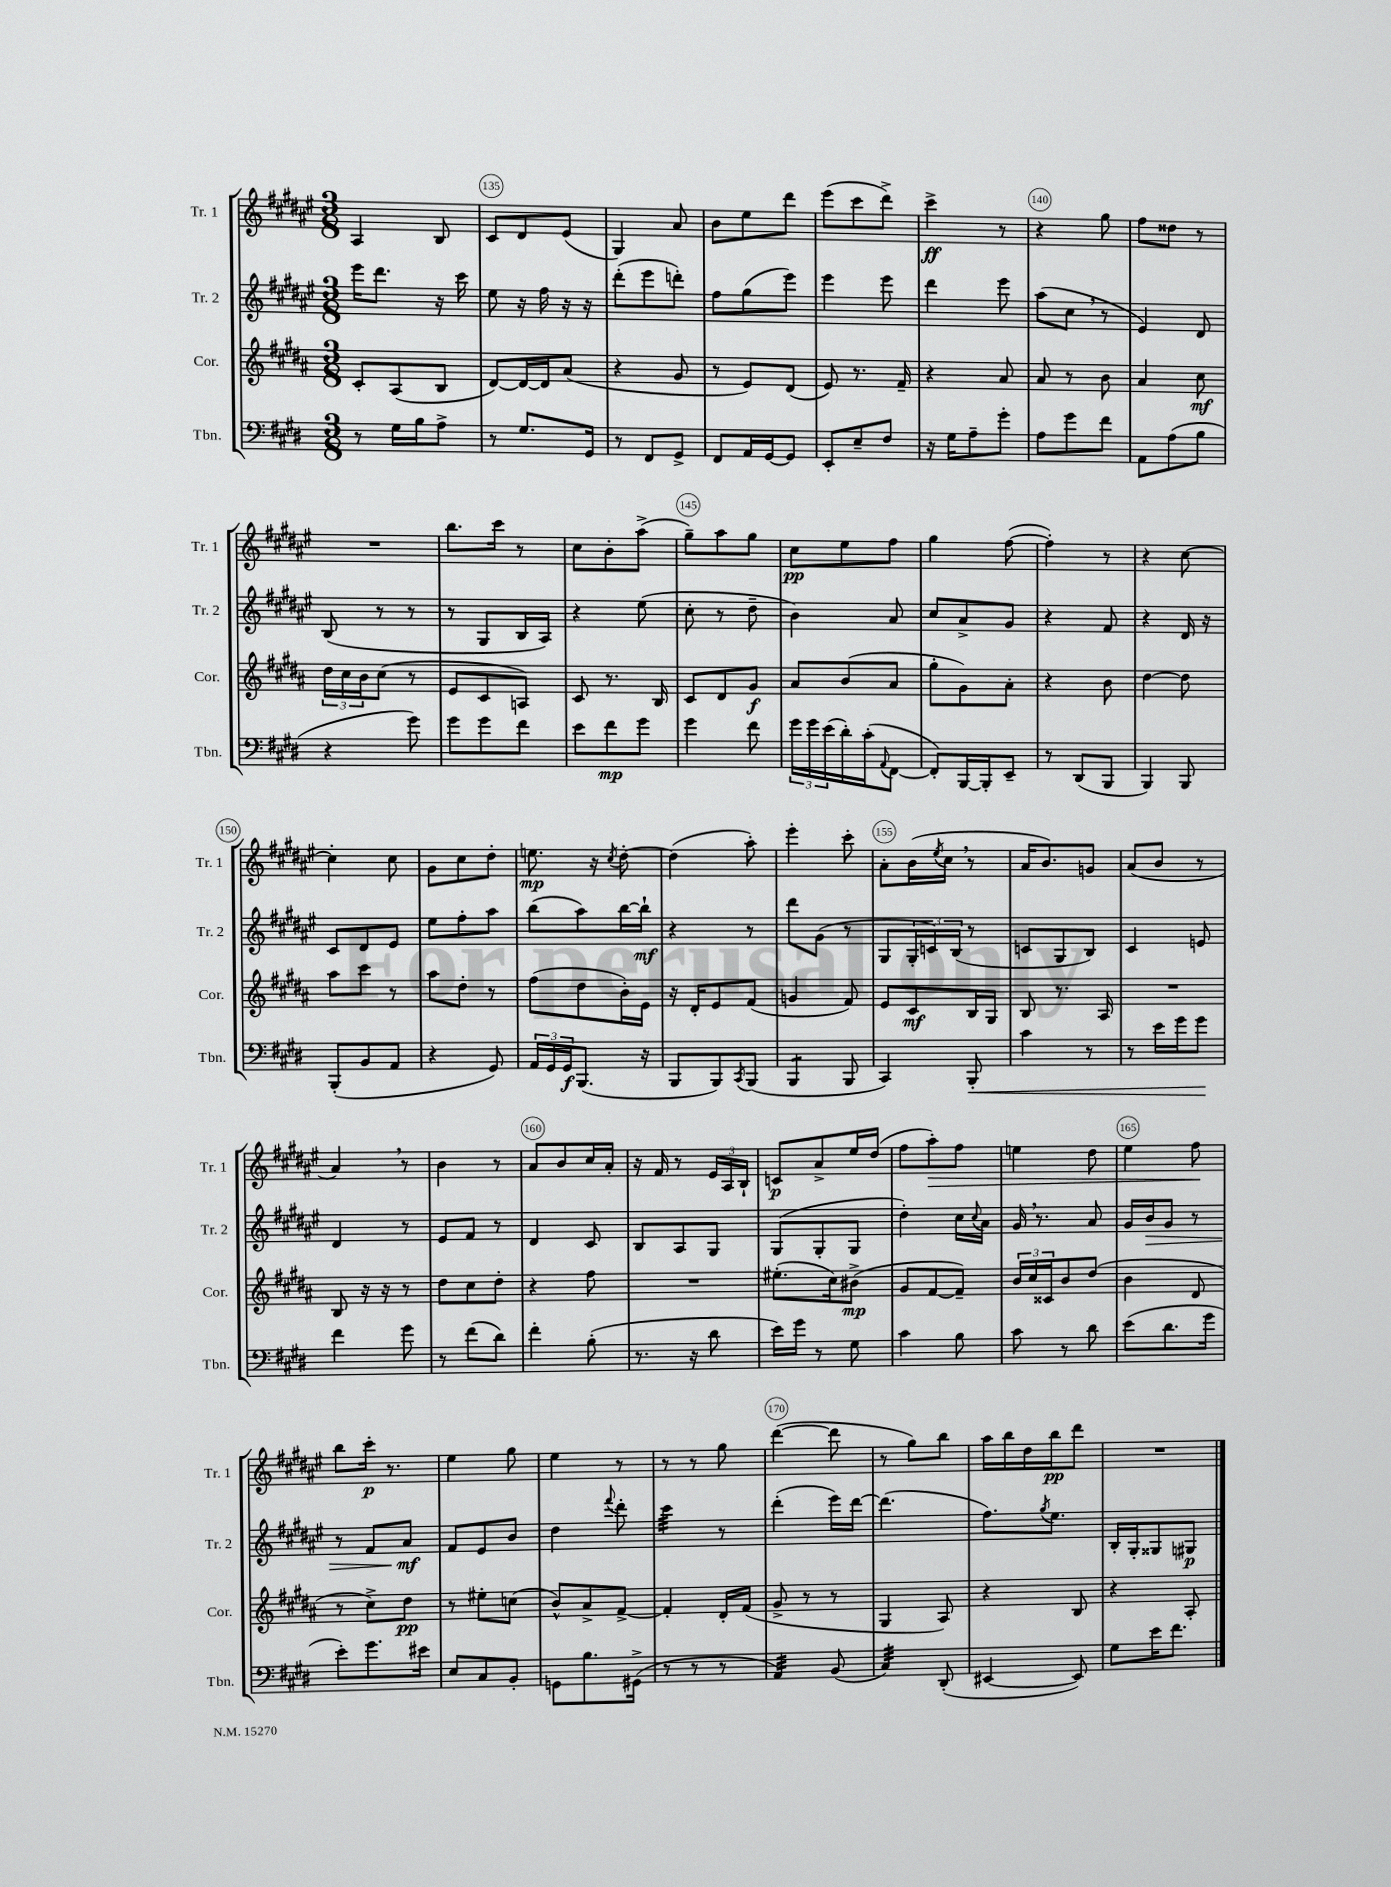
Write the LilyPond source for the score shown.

<<
\new StaffGroup <<
\new Staff = "s0" \with { instrumentName = "Tr. 1" shortInstrumentName = "Tr. 1" } {
    \clef treble \key fis \major \numericTimeSignature \time 3/8
    ais4 b8 |
    cis'8 dis'8 eis'8( |
    gis4) ais'8 |
    b'8 eis''8 dis'''8 |
    eis'''8( cis'''8 dis'''8->) |
    cis'''4->\ff r8 |
    r4 gis''8 |
    fis''8 disis''8 r8 |
    R4. |
    b''8. cis'''16 r8 |
    cis''8 b'8-. ais''8->( |
    gis''8--) ais''8 gis''8 |
    cis''8\pp eis''8 fis''8 |
    gis''4 fis''8~( |
    fis''4-.) r8 |
    r4 cis''8~ |
    cis''4-. cis''8 |
    gis'8 cis''8 dis''8-. |
    e''8.\mp r16 \acciaccatura { cis''8 } dis''8~-. |
    dis''4( ais''8-.) |
    eis'''4-. cis'''8-. |
    ais'8-. b'16( \acciaccatura { eis''8 } cis''16 \breathe r8 |
    ais'16 b'8.) g'8 |
    ais'8( b'8 r8 |
    ais'4) \breathe r8 |
    b'4 r8 |
    ais'8 b'8 cis''16 ais'16-. |
    r16 fis'16 r8 \tuplet 3/2 { eis'16 ais16 b16-! } |
    c'8\p ais'8-> eis''16 dis''16( |
    fis''8 ais''8-.\>) fis''8 |
    e''4 dis''8 |
    eis''4 fis''8\! |
    b''8 cis'''16-.\p r8. |
    eis''4 gis''8 |
    eis''4 r8 |
    r8 r8 gis''8 |
    dis'''4~( dis'''8 |
    r8 gis''8) b''8 |
    ais''16 b''16 dis''16 b''16\pp dis'''8 |
    R4. \bar "|." |
}
\new Staff = "s1" \with { instrumentName = "Tr. 2" shortInstrumentName = "Tr. 2" } {
    \clef treble \key fis \major \numericTimeSignature \time 3/8
    eis'''16 dis'''8. r16 cis'''16 |
    eis''8 r16 fis''16 r16 r16 |
    dis'''8-.( eis'''8 d'''8-.) |
    fis''8 gis''8( eis'''8) |
    eis'''4 eis'''8 |
    dis'''4 eis'''8 |
    ais''8( cis''8 \breathe r8 |
    eis'4) dis'8 |
    b8( r8 r8 |
    r8 gis8 b16 ais16) |
    r4 eis''8( |
    cis''8-. r8 dis''8-- |
    b'4) ais'8 |
    cis''8 ais'8-> gis'8 |
    r4 fis'8 |
    r4 dis'16 r16 |
    cis'8 dis'8 eis'8 |
    eis''8 fis''8-. ais''8 |
    b''8( ais''8) b''16~ b''16-!\mf |
    r4 r8 |
    dis'''8 gis'8( r8 |
    gis8 \tuplet 3/2 { gis16-. c'16) b16( } r8 |
    c'8 gis8 b8) |
    cis'4 e'8 |
    dis'4 r8 |
    eis'8 fis'8 r8 |
    dis'4 cis'8 |
    b8 ais8 gis8 |
    gis8( gis8-. gis8 |
    dis''4-.) cis''16 \appoggiatura { cis''8 } ais'16 |
    gis'16 \breathe r8. ais'8 |
    gis'16 b'16\> gis'8 r8 |
    r8 fis'8 ais'8\mf\! |
    fis'8 eis'8 b'8 |
    dis''4 \appoggiatura { fis'''8 } dis'''8-. |
    cis'''4:32 r8 |
    dis'''4-.( eis'''16) dis'''16~ |
    dis'''4.( |
    fis''8.) \acciaccatura { gis''8 } eis''8. |
    b16-. gis16-. gisis8 gis8\p \bar "|." |
}
\new Staff = "s2" \with { instrumentName = "Cor." shortInstrumentName = "Cor." } {
    \clef treble \key b \major \numericTimeSignature \time 3/8
    cis'8-. ais8( b8 |
    dis'8~) dis'16~ dis'16 ais'8( |
    r4 gis'8 |
    r8 e'8) dis'8( |
    e'8) r8. fis'16-- |
    r4 ais'8 |
    ais'8 r8 b'8 |
    ais'4 cis''8\mf |
    \tuplet 3/2 { dis''16 cis''16 b'16 } cis''8( r8 |
    e'8 cis'8 a8) |
    cis'8 r8. b16 |
    cis'8 dis'8 gis'8\f |
    ais'8 b'8( ais'8 |
    gis''8-. gis'8) ais'8-. |
    r4 b'8 |
    dis''4~ dis''8 |
    ais''8 cis'''8 r8 |
    ais''8 dis''8-. r8 |
    fis''8( dis''8 b'16-.) e'16 |
    r16 dis'16-. e'8 fis'8( |
    g'4 fis'8) |
    e'8 cis'8\mf b16 gis16 |
    b8 r8. ais16 |
    R4. |
    b8 r16 r16 r8 |
    dis''8 cis''8 dis''8-. |
    r4 fis''8 |
    R4. |
    eis''8.-.( cis''16) bis'8->\mp( |
    gis'8 fis'8~ fis'8--) |
    \tuplet 3/2 { b'16 cis''16 cisis'16 } b'8 dis''8( |
    b'4 dis'8 |
    r8 cis''8->) dis''8\pp |
    r8 eis''8-. c''8( |
    b'8-^) ais'8-> fis'8~-> |
    fis'4-. dis'16-. fis'16( |
    gis'8-> r8 r8 |
    gis4 ais8) |
    r4 b8 |
    r4 ais8-. \bar "|." |
}
\new Staff = "s3" \with { instrumentName = "Tbn." shortInstrumentName = "Tbn." } {
    \clef bass \key e \major \numericTimeSignature \time 3/8
    r8 gis16 b16 a8-> |
    r8 gis8. gis,16 |
    r8 fis,8 gis,8-> |
    fis,8 a,16 gis,16~ gis,8 |
    e,8-. e8-- fis8 |
    r16 gis16 a8-- gis'8-. |
    a8 gis'8 fis'8 |
    a,8 a8( b8 |
    r4 gis'8) |
    gis'8 gis'8 fis'8 |
    e'8 fis'8\mp gis'8 |
    gis'4 fis'8 |
    \tuplet 3/2 { gis'16 gis'16 e'16( } dis'16-.) cis'16-.( \appoggiatura { a,8 } fis,8~ |
    fis,8-.) b,,16~ b,,16-. e,8-- |
    r8 dis,8( b,,8 |
    b,,4) b,,8 |
    b,,8-.( b,8 a,8 |
    r4 gis,8) |
    \tuplet 3/2 { a,16 gis,16 gis,16\f } b,,8.( r16 |
    b,,8 b,,8) \acciaccatura { cis,8 } b,,8( |
    b,,4:8 b,,8 |
    cis,4) b,,8-.\< |
    cis'4 r8 |
    r8 e'16 gis'16 gis'8\! |
    fis'4 gis'8 |
    r8 fis'8( dis'8) |
    fis'4-. b8-.( |
    r8. r16 dis'8 |
    e'16) gis'16 r8 gis8 |
    cis'4 b8 |
    cis'8 r8 dis'8 |
    e'8( dis'8. gis'16 |
    e'8-.) gis'8. eis'16 |
    e8 cis8 b,8-. |
    g,8 b8. gis,16->( |
    r8 r8 r8 |
    a,4:32) b,8( |
    cis4:32) dis,8-.( |
    eis,4~ eis,8) |
    gis8 e'16 fis'8. \bar "|." |
}
>>
>>
\layout { \context { \Score currentBarNumber = #134 \override BarNumber.break-visibility = ##(#f #t #t) barNumberVisibility = #(every-nth-bar-number-visible 5) \override BarNumber.stencil = #(make-stencil-circler 0.1 0.3 ly:text-interface::print) } }
